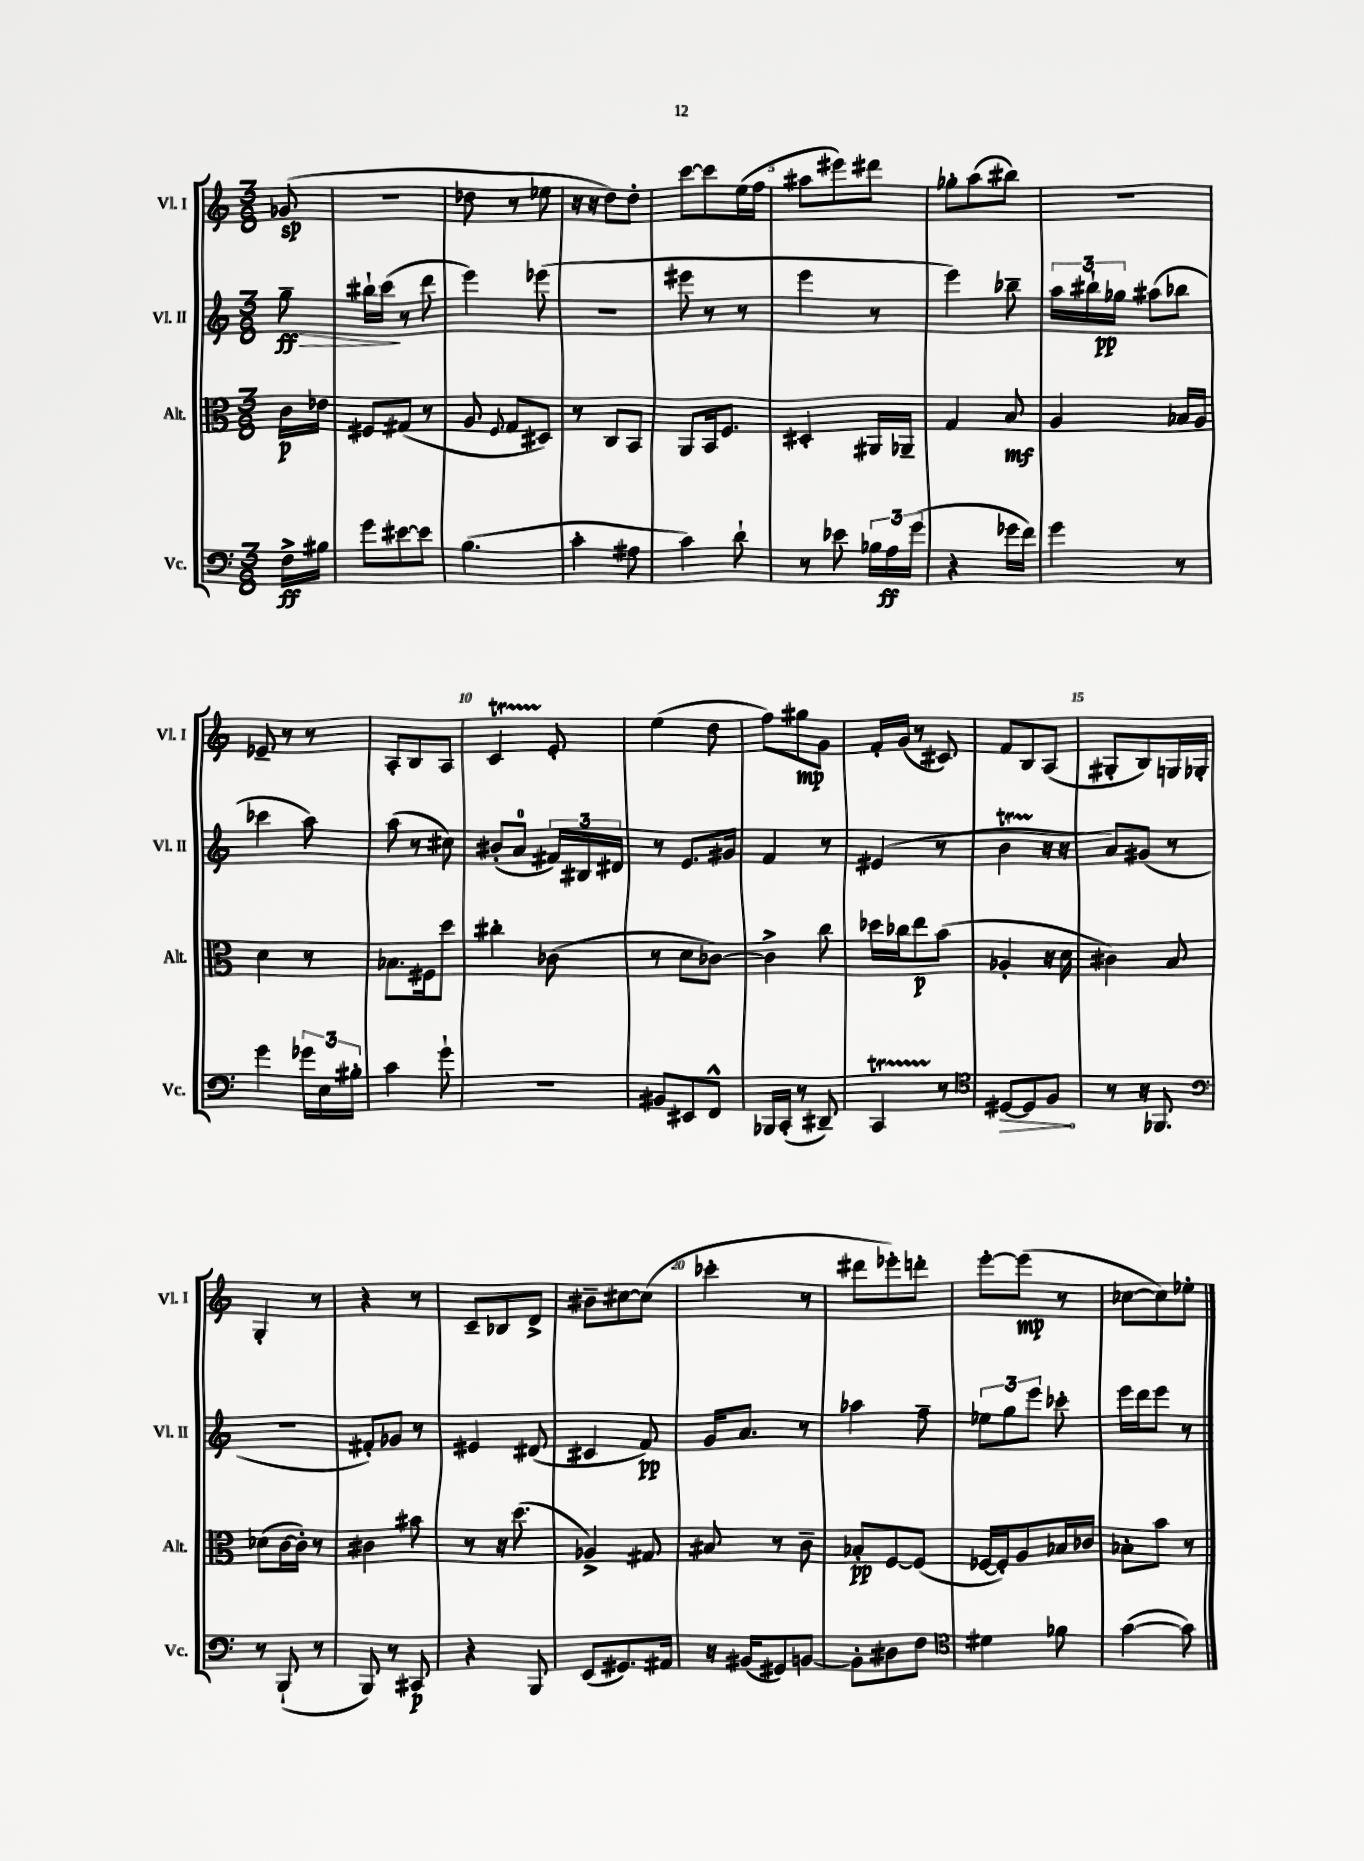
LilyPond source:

<<
\new StaffGroup <<
\new Staff = "s0" \with { instrumentName = "Vl. I" shortInstrumentName = "Vl. I" } {
    \clef treble \key c \major \numericTimeSignature \time 3/8 \partial 8
    \autoBeamOff ges'8\sp( |
    R4. |
    des''8 r8 ees''8 |
    r16 r16 d''8[) d''8]-. |
    c'''8[~ c'''8 e''16( f''16] |
    ais''8[ eis'''8) dis'''8] |
    ges''8[-. a''8( bis''8]) |
    R4. |
    ees'8-- r8 r8 |
    a8[-. b8 a8] |
    c'4\startTrillSpan e'8-.\stopTrillSpan |
    e''4( d''8 |
    f''8[) gis''8\mp g'8] |
    f'16[-. g'16]( r8 cis'8) |
    f'8[ b8 a8]( |
    gis8[-. b8) g16 ges16]-. |
    g4-. r8 |
    r4 r8 |
    c'8[-- bes8 d'8]-> |
    bis'8[-- cis''8~ cis''8]( |
    ces'''4-. r8 |
    dis'''8[ ees'''8-.) d'''8]-. |
    e'''8[~-. e'''8]\mp( r8 |
    ces''8[~ ces''8) ees''8]-. \bar "|." |
}
\new Staff = "s1" \with { instrumentName = "Vl. II" shortInstrumentName = "Vl. II" } {
    \clef treble \key c \major \numericTimeSignature \time 3/8 \partial 8
    \autoBeamOff g''8--\ff\> |
    bis''16[-! c'''16]\!( r8 d'''8 |
    e'''4) ees'''8( |
    R4. |
    eis'''8 r8 r8 |
    e'''4 r8 |
    e'''4) bes''8-- |
    \tuplet 3/2 { a''16[ bis''16-! ges''16]\pp } ais''8[( bes''8] |
    ces'''4 a''8) |
    a''8( r8 cis''8) |
    bis'8[-.( a'8]-0 \tuplet 3/2 { fis'16[) bis16 dis'16] } |
    r8 e'8.[ gis'16] |
    f'4 r8 |
    eis'4( r8 |
    b'4\startTrillSpan r16\stopTrillSpan r16 |
    a'8[) gis'8]( r8 |
    R4. |
    fis'8[-.) ges'8] r8 |
    eis'4 dis'8( |
    cis'4 f'8\pp) |
    g'16[ a'8.] r8 |
    aes''4 f''8-- |
    \tuplet 3/2 { ees''8[ g''8 e'''8] } ces'''8-. |
    e'''16[ d'''16 e'''8] r8 \bar "|." |
}
\new Staff = "s2" \with { instrumentName = "Alt." shortInstrumentName = "Alt." } {
    \clef alto \key c \major \numericTimeSignature \time 3/8 \partial 8
    \autoBeamOff c'16[\p ees'16] |
    fis8[ gis8]( r8 |
    a8 \appoggiatura { f8 } g8[ dis8]) |
    r8 c8[ b,8] |
    a,8[ b,16 f8.] |
    dis4-. ais,16[ aes,16]-- |
    g4 b8\mf |
    a4 bes16[ a16] |
    d'4 r8 |
    bes8.[ fis16 d''8] |
    cis''4-. ces'8( |
    r8 d'8[ ces'8]~) |
    ces'4-> c''8 |
    des''16[ ces''16 e''8\p b'8]( |
    aes4-. r16 d'16 |
    cis'4) b8 |
    des'8[( c'16~ c'16]-.) r8 |
    cis'4 bis'8 |
    r8 r16 d''8.( |
    aes4->) gis8 |
    bis8 r8 c'8-- |
    bes8[-.\pp f8~ f8]( |
    fes16[~ fes16-.) a8 bes16 ces'16] |
    bes8[-. b'8] r8 \bar "|." |
}
\new Staff = "s3" \with { instrumentName = "Vc." shortInstrumentName = "Vc." } {
    \clef bass \key c \major \numericTimeSignature \time 3/8 \partial 8
    \autoBeamOff f16[->\ff bis16] |
    g'8[ eis'8~ eis'8] |
    b4.( |
    c'4-. ais8 |
    c'4) d'8-! |
    r8 ees'8 \tuplet 3/2 { bes16[ a16\ff g'16]( } |
    r4 ges'16[ f'16]) |
    g'4 r8 |
    g'4 \tuplet 3/2 { ges'16[ e16 bis16]-. } |
    c'4 g'8-! |
    R4. |
    bis,8[ eis,8 f,8]-^ |
    bes,,16[ c,16]-.( r8 dis,8--) |
    c,4\startTrillSpan r8\stopTrillSpan |
    \clef tenor \once \override Hairpin.circled-tip = ##t dis8[~\> dis8 f8]\! |
    r8 r16 fes,8. |
    \clef bass r8 b,,8-!( r8 |
    b,,8) r8 cis,8\p |
    r4 b,,8 |
    e,8[( gis,8.) ais,16] |
    r16 bis,16[( gis,8) b,8]~ |
    b,8[-. dis8 f8] |
    \clef tenor dis'4 fes'8 |
    g'4~( g'8) \bar "|." |
}
>>
>>
\layout { \context { \Score \override BarNumber.break-visibility = ##(#f #t #t) barNumberVisibility = #(every-nth-bar-number-visible 5) } }
